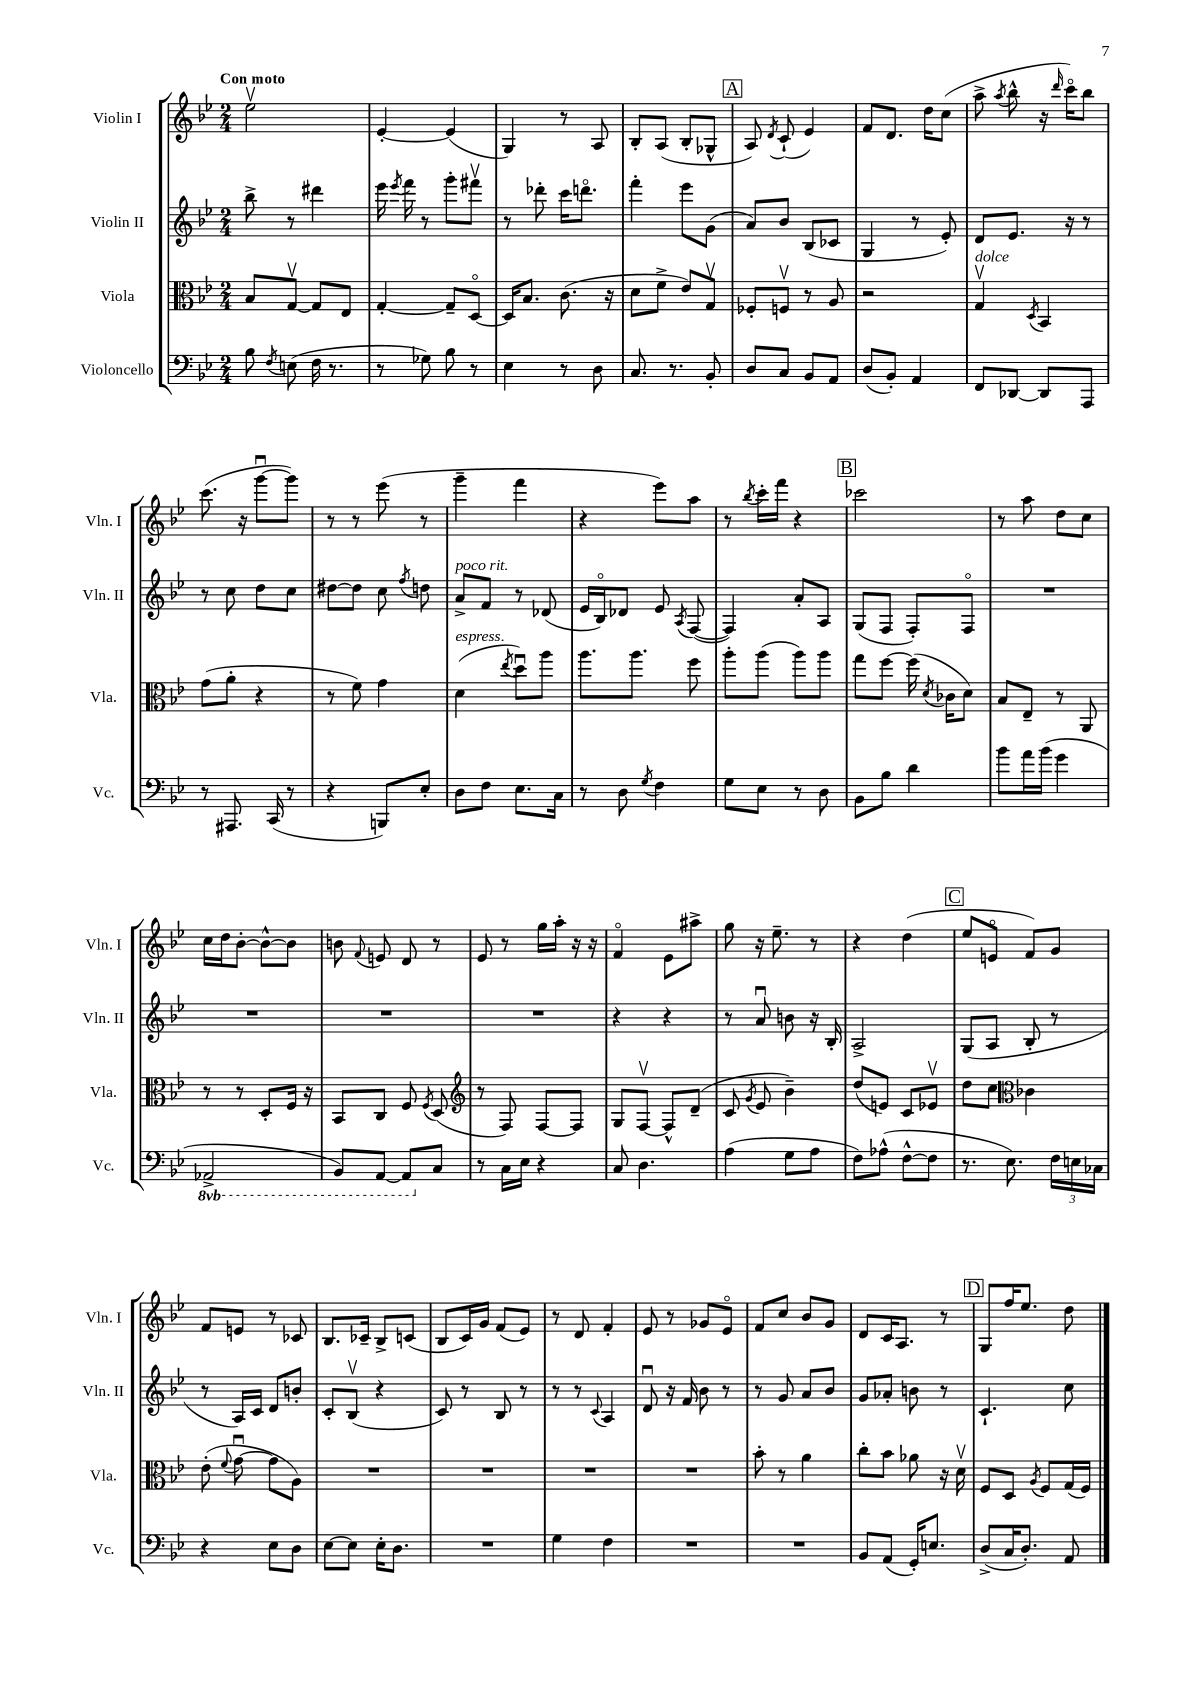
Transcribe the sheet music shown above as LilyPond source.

<<
\new StaffGroup <<
\new Staff = "s0" \with { instrumentName = "Violin I" shortInstrumentName = "Vln. I" } {
    \clef treble \key bes \major \numericTimeSignature \time 2/4 \tempo "Con moto"
    \autoBeamOff ees''2\upbow |
    ees'4~-. ees'4( |
    g4) r8 a8 |
    bes8[-. a8]( bes8[-. ges8]-^ |
    \mark \markup { \box "A" } a8) \acciaccatura { d'8 } c'8-!( ees'4) |
    f'8[ d'8.] d''16[ c''8]( |
    a''8-> \acciaccatura { a''8 } bes''8-^ r16 \grace { d'''16 } c'''16[\flageolet) bes''8] |
    c'''8.( r16 g'''8[~\downbow g'''8]) |
    r8 r8 ees'''8( r8 |
    g'''4-- f'''4 |
    r4 ees'''8[) a''8] |
    r8 \acciaccatura { bes''8 } c'''16[-. f'''16] r4 |
    \mark \markup { \box "B" } ces'''2 |
    r8 a''8 d''8[ c''8] |
    c''16[ d''16 bes'8]~-. bes'8[~-^ bes'8] |
    b'8 \appoggiatura { f'8 } e'8 d'8 r8 |
    ees'8 r8 g''16[ a''16]-. r16 r16 |
    f'4\flageolet ees'8[ ais''8]-> |
    g''8 r16 ees''8.-- r8 |
    r4 d''4( |
    \mark \markup { \box "C" } ees''8[ e'8]\flageolet f'8[) g'8] |
    f'8[ e'8] r8 ces'8 |
    bes8.[ ces'16]-- bes8[-> c'8]( |
    bes8[ c'16) g'16] f'8[( ees'8]) |
    r8 d'8 f'4-. |
    ees'8 r8 ges'8[ ees'8]\flageolet |
    f'8[ c''8] bes'8[ g'8] |
    d'8[ c'16 a8.] r8 |
    \mark \markup { \box "D" } g8[ f''16 ees''8.] d''8 \bar "|." |
}
\new Staff = "s1" \with { instrumentName = "Violin II" shortInstrumentName = "Vln. II" } {
    \clef treble \key bes \major \numericTimeSignature \time 2/4
    \autoBeamOff bes''8-> r8 dis'''4 |
    ees'''16 \acciaccatura { ees'''8 } f'''16 r8 g'''8[-. fis'''8]\upbow |
    r8 des'''8-. c'''16[ d'''8.]\flageolet |
    f'''4-. ees'''8[ g'8]( |
    \mark \markup { \box "A" } a'8[) bes'8] bes8[( ces'8] |
    g4 r8 ees'8-.) |
    d'8[ ees'8.] r16 r8 |
    r8 c''8 d''8[ c''8] |
    dis''8[~ dis''8] c''8 \acciaccatura { f''8 } d''8 |
    a'8[->^\markup { \italic "poco rit." } f'8] r8 des'8( |
    ees'16[ bes16\flageolet) des'8] ees'8 \acciaccatura { a8 } f8~( |
    f4) a'8[-. a8] |
    \mark \markup { \box "B" } g8[( f8] f8[-.) f8]\flageolet |
    R2 |
    R2 |
    R2 |
    R2 |
    r4 r4 |
    r8 a'8\downbow b'8 r16 bes16-. |
    a2-> |
    \mark \markup { \box "C" } g8[( a8] bes8-. r8 |
    r8 a16[) c'16] d'8[ b'8]-. |
    c'8[-. bes8]\upbow( r4 |
    c'8) r8 bes8 r8 |
    r8 r8 \appoggiatura { c'8 } a4 |
    d'8\downbow r16 f'16 bes'8 r8 |
    r8 g'8 a'8[ bes'8] |
    g'8[ aes'8]-. b'8 r8 |
    \mark \markup { \box "D" } c'4.-! c''8 \bar "|." |
}
\new Staff = "s2" \with { instrumentName = "Viola" shortInstrumentName = "Vla." } {
    \clef alto \key bes \major \numericTimeSignature \time 2/4
    \autoBeamOff bes8[ g8]~\upbow g8[ ees8] |
    g4~-. g8[-- d8]~\flageolet |
    d16[ bes8.] c'8.( r16 |
    d'8[ f'8]-> ees'8[) g8]\upbow |
    \mark \markup { \box "A" } fes8[-. f8]\upbow r8 a8 |
    r2 |
    g4\upbow^\markup { \italic "dolce" } \acciaccatura { d8 } bes,4 |
    g'8[( a'8]-. r4 |
    r8 f'8) g'4 |
    d'4^\markup { \italic "espress." }( \acciaccatura { ees''8 } d''8[\downbow) a''8] |
    a''8.[ a''8.] f''8 |
    a''8[-. a''8]( a''8[) a''8] |
    \mark \markup { \box "B" } g''8[ f''8]~ f''16( \acciaccatura { d'8 } ces'16[ d'8]) |
    bes8[ ees8]-- r8 a,8 |
    r8 r8 d8[-. f16] r16 |
    bes,8[ c8] f8 \acciaccatura { f8 } d8( |
    \clef treble r8 f8) f8[~ f8] |
    g8[ f8]~\upbow f8[-^ d'8]--( |
    c'8 \acciaccatura { g'8 } ees'8 bes'4--) |
    d''8[( e'8]) c'8[ ees'8]\upbow |
    \mark \markup { \box "C" } d''8[ c''8] \clef alto ces'4 |
    ees'8-.( \appoggiatura { f'8 } g'8~\downbow g'8[ a8]) |
    R2 |
    R2 |
    R2 |
    R2 |
    bes'8-. r8 a'4 |
    c''8[-. bes'8] aes'8 r16 d'16\upbow |
    \mark \markup { \box "D" } f8[ d8] \acciaccatura { a8 } f8[ g16( f16]) \bar "|." |
}
\new Staff = "s3" \with { instrumentName = "Violoncello" shortInstrumentName = "Vc." } {
    \clef bass \key bes \major \numericTimeSignature \time 2/4 \set Staff.ottavationMarkups = #ottavation-simple-ordinals
    \autoBeamOff bes8 \acciaccatura { f8 } e8( f16 r8. |
    r8 ges8) bes8 r8 |
    ees4 r8 d8 |
    c8. r8. bes,8-. |
    \mark \markup { \box "A" } d8[ c8] bes,8[ a,8] |
    d8[( bes,8]-.) a,4 |
    f,8[ des,8]~ des,8[ a,,8] |
    r8 ais,,8. c,16( r8 |
    r4 b,,8[) ees8]-. |
    d8[ f8] ees8.[ c16] |
    r8 d8 \acciaccatura { g8 } f4 |
    g8[ ees8] r8 d8 |
    \mark \markup { \box "B" } bes,8[ bes8] d'4 |
    bes'8[ a'16 bes'16]( g'4 |
    \ottava #-1 aes,,2-> |
    bes,,8[) a,,8]~ a,,8[ \ottava #0 c8] |
    r8 c16[ ees16] r4 |
    c8 d4. |
    a4( g8[ a8] |
    f8[) aes8]-^( f8[~-^ f8] |
    \mark \markup { \box "C" } r8. ees8.) \tuplet 3/2 { f16[ e16 ces16] } |
    r4 ees8[ d8] |
    ees8[~ ees8] ees16[-. d8.] |
    R2 |
    g4 f4 |
    R2 |
    R2 |
    bes,8[ a,8]( g,16[-.) e8.] |
    \mark \markup { \box "D" } d8[->( c16 d8.]-.) a,8 \bar "|." |
}
>>
>>
\layout { \context { \Score \remove "Bar_number_engraver" } }
